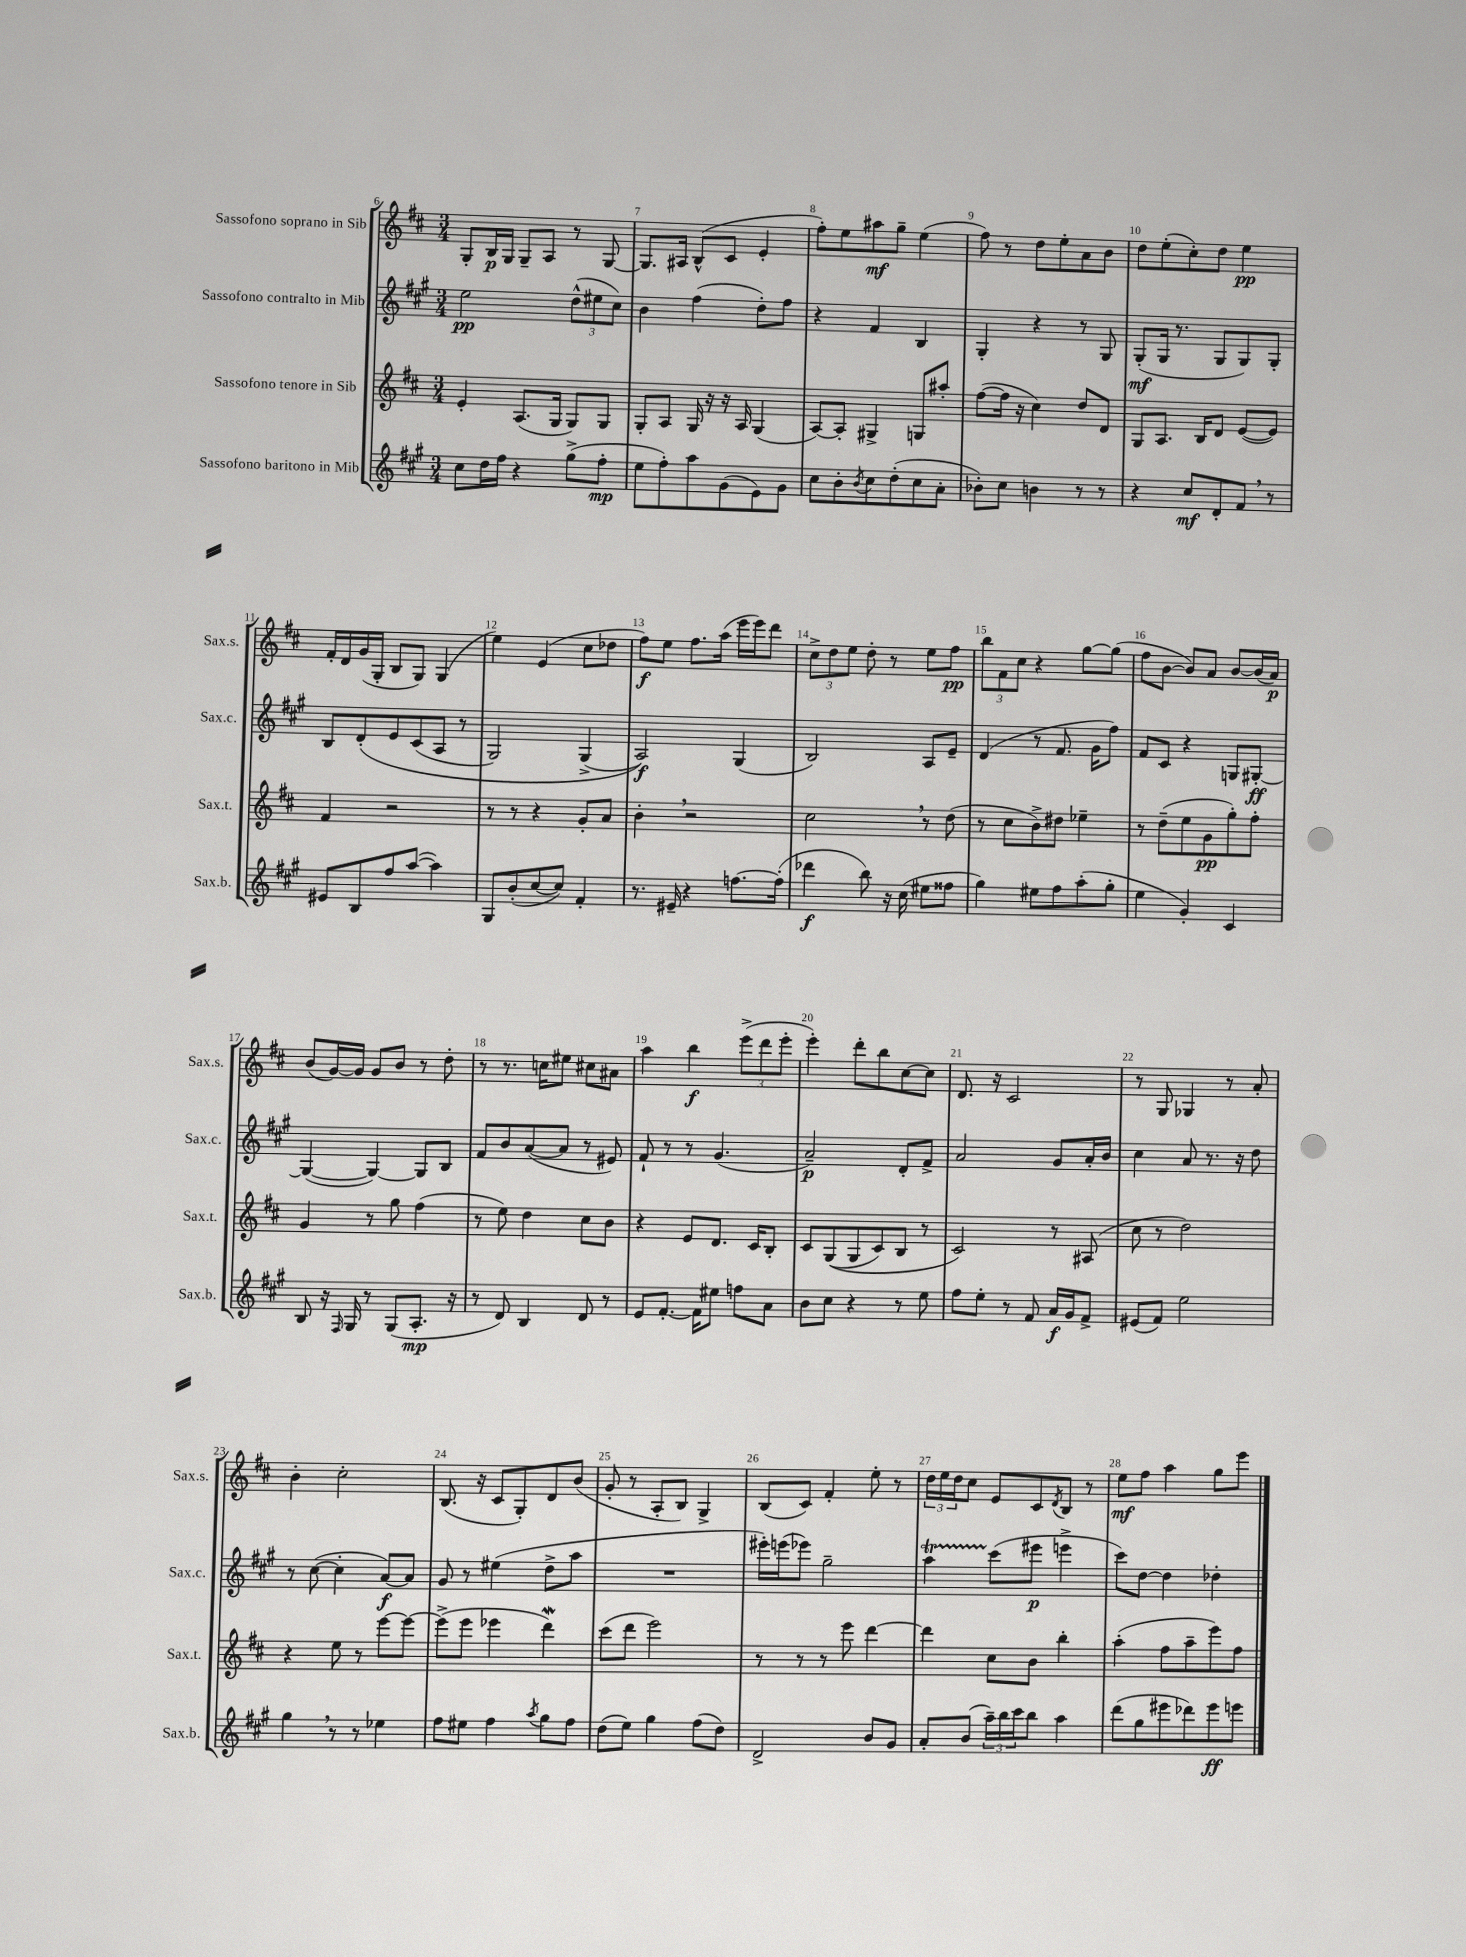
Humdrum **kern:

**kern	**kern	**kern	**kern
*staff4	*staff3	*staff2	*staff1
*clefG2	*clefG2	*clefG2	*clefG2
*k[f#c#g#]	*k[f#c#]	*k[f#c#g#]	*k[f#c#]
*M3/4	*M3/4	*M3/4	*M3/4
8cc#	4e'	2ee	8G'
16dd	.	.	16B
16ff#	.	.	16G
4r	(8.A	.	8G~
.	.	.	8A
.	16G	.	.
(8gg#^	8G)	(12dd^^	8r
.	.	12ee#	.
8ff#'	8G	.	[8G
.	.	12cc#)	.
=	=	=	=
8ee	8G'	4b	8.G]
8ff#')	8A	.	.
.	.	.	16A#
8aa	16G	(4ff#	(8B^^
.	16r	.	.
(8g#	16r	.	8c#
.	16A	.	.
8e)	(4G	8dd')	4e'
8g#	.	8ff#	.
=	=	=	=
8cc#	[8A)	4r	8ff#')
8b'	8A']	.	8ee
8qb	.	.	.
8cc#	4G#^	4f#	8aa#
(8dd'	.	.	8gg~
8cc#	8G	4B	(4ee
8a'	8aa#'	.	.
=	=	=	=
8b-')	([8ff#	4G#'	8ff#)
8cc#	16ff#]	.	8r
.	16r	.	.
4b	4cc#)	4r	8dd
.	.	.	8ee'
8r	8dd	8r	8a
8r	8d	8G#	8b
=	=	=	=
4r	8G	(8G#'	8dd
.	8.A	16G#	(8ee'
.	.	8.r	.
8cc#	.	.	8cc#')
.	16B	.	.
8d'	8d	8G#	8dd
8f#	([8e	8G#)	4ee
8r	8e])	8G#'	.
=	=	=	=
8e#	4f#	8B	16f#'
.	.	.	16d
8B	.	&(8d'	(16g
.	.	.	16G'
8ff#	2r	8e	8B
([8aa	.	(8c#	8G)
4aa])	.	8A	(4G
.	.	8r	.
=	=	=	=
8G#	8r	2G#)	4ee)
(8b'	8r	.	.
[8cc#	4r	.	(4e
8cc#])	.	.	.
4f#'	8g'	(4G#^	8cc#
.	8a	.	8dd-
=	=	=	=
8.r	4b'	2A)&)	8ff#)
.	.	.	8ee
16e#~	.	.	.
4r	2r	.	8.ff#
.	.	.	(16aa
[8.ff	.	(4G#	16eee
.	.	.	16eee)
.	.	.	8ddd
(16ff']	.	.	.
=	=	=	=
4ddd-	2cc#	2B)	12cc#^
.	.	.	12dd
.	.	.	12ee
8bb)	.	.	8dd'
16r	.	.	8r
(16cc#	.	.	.
8ee#	8r	8A	8ee
8ff##	(8dd	8e~	8ff#
=	=	=	=
4gg#)	8r	(4d	12bb
.	.	.	12f#
.	8cc#	.	.
.	.	.	12cc#
8ee#	8b^)	8r	4r
8ff#	8dd#	8.f#	.
(8aa'	4ee-~	.	[8gg
.	.	16g#	.
8gg#'	.	8ff#)	(8gg]
=	=	=	=
4ee	8r	8f#	8ff#
.	(8dd~	8c#	[8b
4g#')	8ee	4r	8b])
.	8g	.	8a
4c#	8gg')	8G	[8b
.	8ff#'	[8G#'	(16b]
.	.	.	16a)
=	=	=	=
8B	4g	(4G#_	(8b
16r	.	.	[16g)
16qqF#	.	.	.
16G#	.	.	16g]
8r	8r	4G#_)	8g
(8G#	8gg	.	8b
8.A'	(4ff#	8G#]	8r
.	.	8B	8dd'
16r	.	.	.
=	=	=	=
8r	8r	8f#	8r
8d)	8ee)	8b	8.r
4B	4dd	([8a	.
.	.	.	16cc
.	.	8a]	8ee#
8d	8cc#	8r	8cc#
8r	8b	8e#)	8a#
=	=	=	=
8e	4r	8f#`	4aa
[8.f#'	.	8r	.
.	8e	8r	4bb
16f#]	.	.	.
8ee#	8.d	(4.g#	.
8ff	.	.	(12eee^
.	16c#	.	.
.	.	.	12ddd
8a	8B'	.	.
.	.	.	12eee'
=	=	=	=
8b	8c#	2a~)	4eee')
8cc#	&((8G	.	.
4r	8G	.	8ddd'
.	8c#)	.	8bb
8r	8B	8d'	[8cc#
8ee	8r	8f#^	8cc#]
=	=	=	=
8ff#	2c#&)	2a	8.d
8ee'	.	.	.
.	.	.	16r
8r	.	.	2c#
8f#	.	.	.
16a	8r	8g#	.
16g#	.	.	.
8f#^	(8A#	16a'	.
.	.	16b	.
=	=	=	=
(8e#	8cc#	4cc#	8r
8f#)	8r	.	8G
2ee	2dd)	8a	4G-
.	.	8.r	.
.	.	.	8r
.	.	16r	.
.	.	8dd	8a'
=	=	=	=
4gg#	4r	8r	4b'
.	.	([8cc#	.
8r	8ee	4cc#']	2cc#'
8r	8r	.	.
4ee-	[8eee	[8a)	.
.	8eee_	8a]	.
=	=	=	=
8ff#	(8eee^]	8g#	(8.B
8ee#	8eee	8r	.
.	.	.	16r
4ff#	4eee-	(4ee#	8c#
.	.	.	8G')
8qaa	.	.	.
8gg#	4ddd)	8dd^	8d
8ff#	.	8aa	(8b
=	=	=	=
(8dd	(8ccc#	2.r	8g'
8ee)	8ddd	.	8r
4gg#	2eee)	.	8A'
.	.	.	8B)
(8ff#	.	.	4G^
8dd)	.	.	.
=	=	=	=
2d^	8r	16eee#')	(8B
.	.	(16eee	.
.	8r	8eee-)	8c#)
.	8r	2gg#~	4f#'
.	8eee	.	.
8b	[4ddd	.	8ee'
8g#	.	.	8r
=	=	=	=
8a'	4ddd]	4aa	24dd
.	.	.	24ee
.	.	.	24dd
(8b	.	.	8cc#
24aa~)	8cc#	(8ccc#	8e
24bb	.	.	.
24ccc#	.	.	.
8bb	8b	8eee#	8c#
.	.	.	8qd
4aa	4bb'	4eee^	8B
.	.	.	8r
=	=	=	=
(8ddd	(4aa'	8ccc#)	8ee
8gg#	.	[8dd	8ff#
8eee#	8ff#	4dd]	4aa
8ddd-)	8aa~	.	.
8eee#	8eee)	4dd-'	8gg
8eee	8ff#	.	8eee
==	==	==	==
*-	*-	*-	*-
